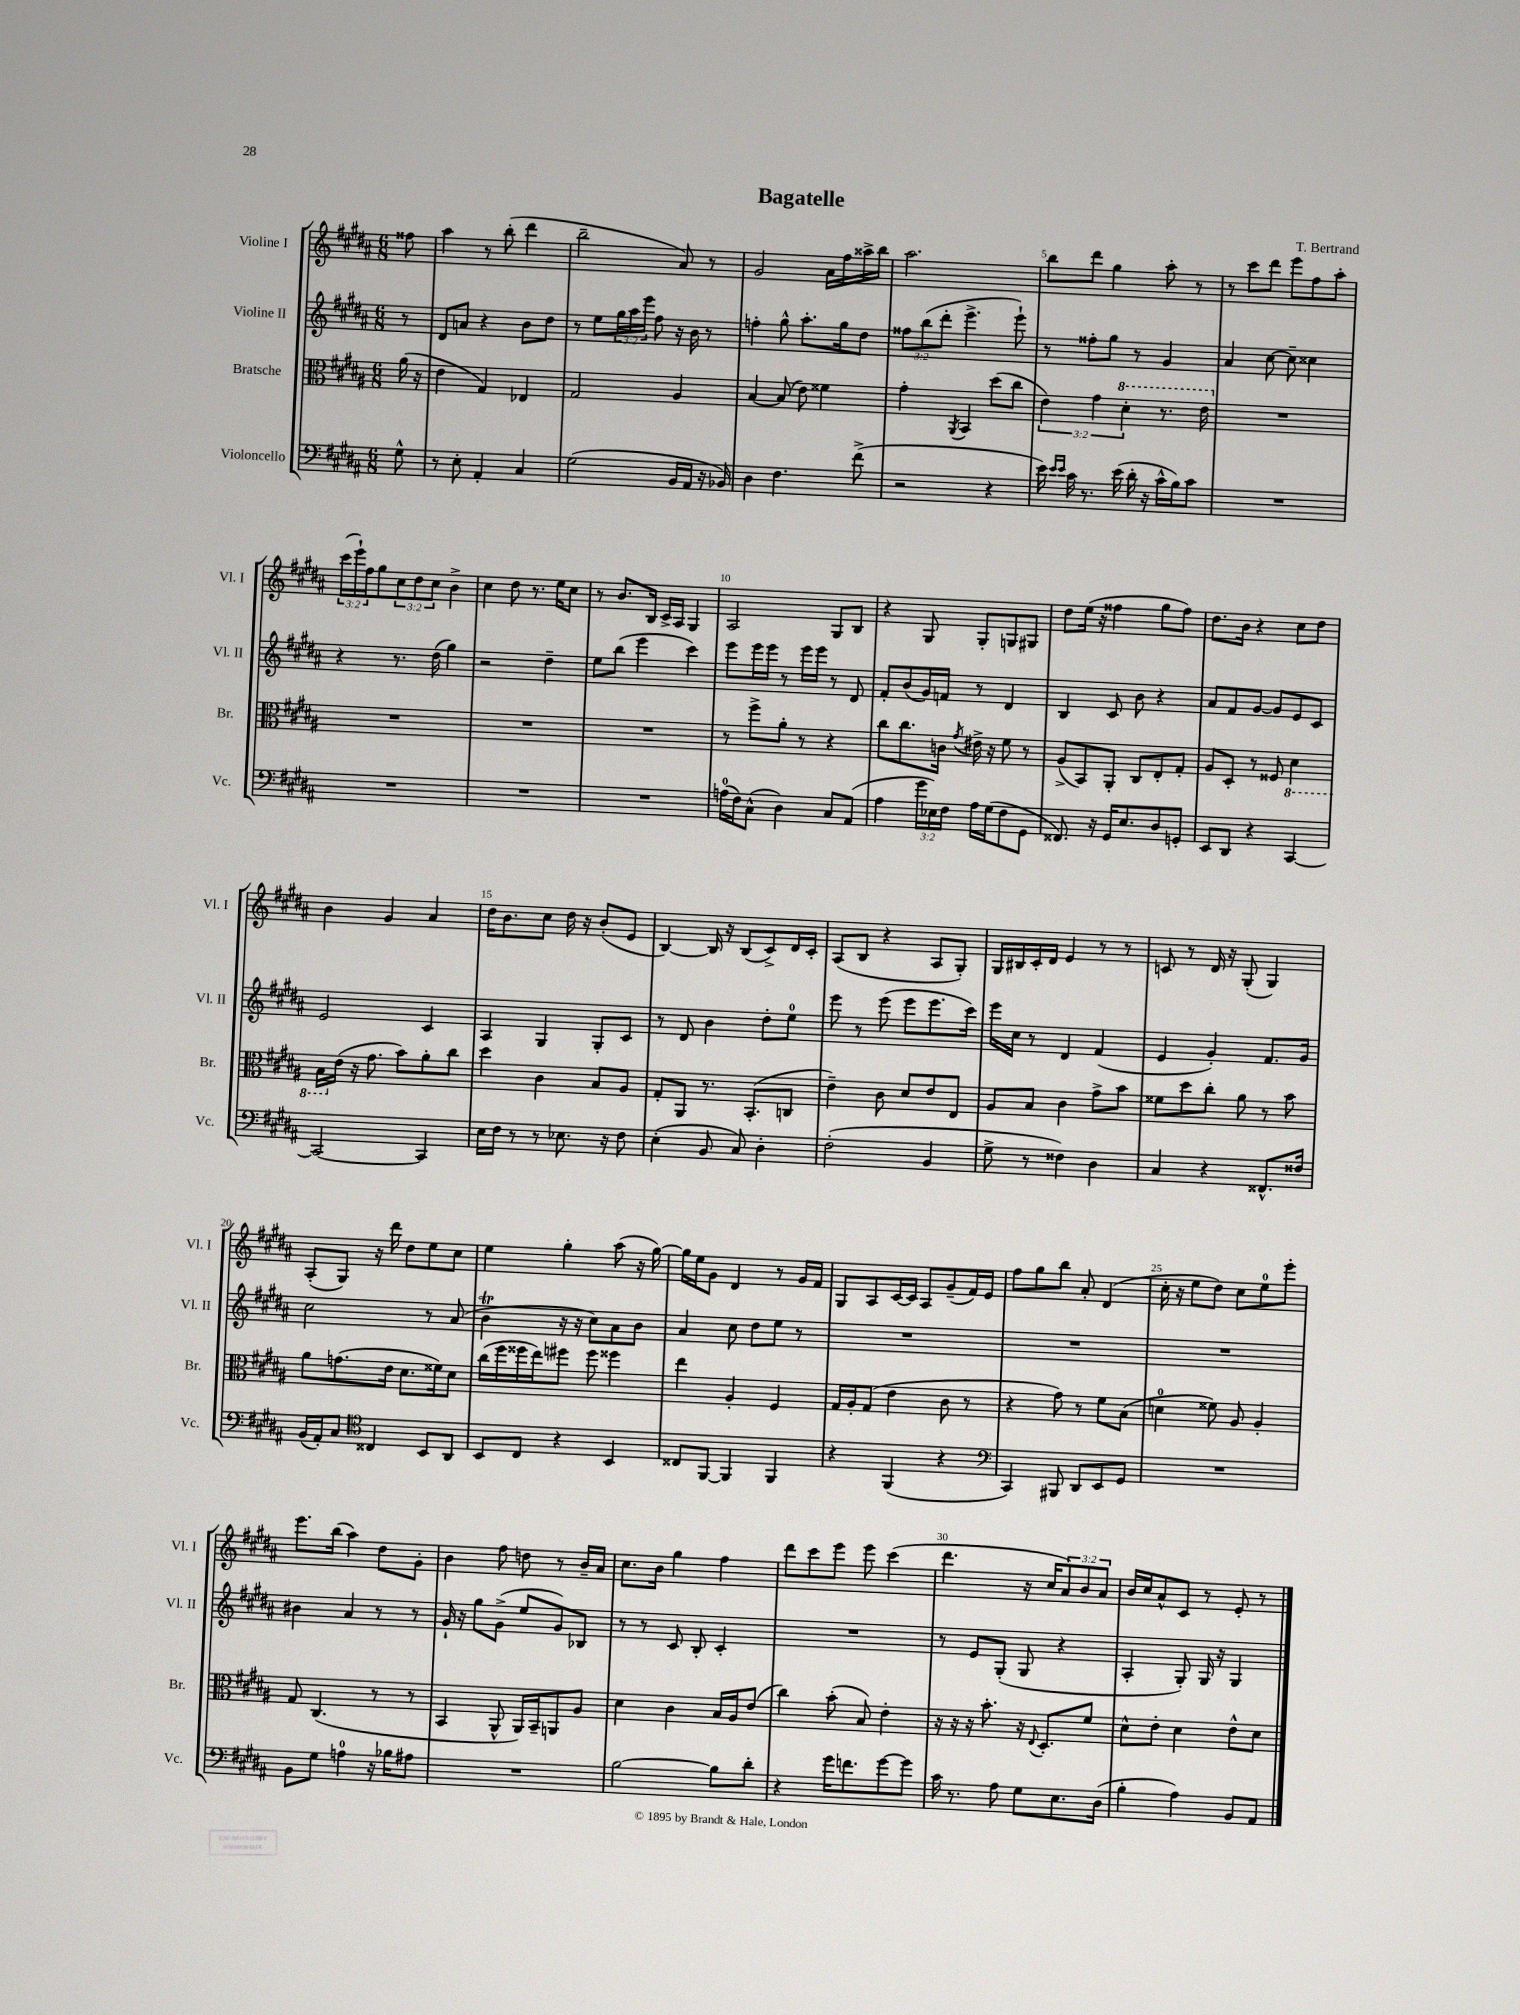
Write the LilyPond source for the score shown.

\header { title = "Bagatelle" composer = "T. Bertrand" }
<<
\new StaffGroup <<
\new Staff = "s0" \with { instrumentName = "Violine I" shortInstrumentName = "Vl. I" } {
    \clef treble \key b \major \numericTimeSignature \time 6/8 \override Staff.TupletNumber.text = #tuplet-number::calc-fraction-text \partial 8
    fisis''8 |
    ais''4 r8 b''8-.( dis'''4 |
    b''2-- ais'8) r8 |
    gis'2 ais'16 fis''16 aisis''16-> b''16 |
    ais''2. |
    b''8 dis'''8 gis''4 ais''8-. r8 |
    r8 cis'''8 dis'''8 e'''8 fis''8 ais''8-. |
    \tuplet 3/2 { cis'''16( e'''16-!) fis''16 } gis''8 \tuplet 3/2 { cis''8 dis''8 cis''8 } b'4-> |
    cis''4 dis''8 r8. e''16 cis''8 |
    r8 b'8. b16 cis'16-> ais16 gis4 |
    ais2 gis8 b8 |
    r4 gis8 gis8-. g8 gis8 |
    dis''8 e''16( r16 fisis''4 gis''8 fisis''8) |
    dis''8. b'16 r4 cis''8 dis''8 |
    b'4 gis'4 ais'4 |
    dis''16 b'8. cis''8 dis''16 r16 b'8-.( e'8 |
    b4~) b16 r16 b8( cis'8->) dis'16 cis'16-. |
    ais8( b8 r4 ais8 gis8-.) |
    gis16 bis16 cis'16-. dis'16 e'4 r8 r8 |
    c'8 r8 dis'16 r16 gis8-.( gis4) |
    ais8-.( gis8) r16 dis'''16 dis''8 e''8 cis''8 |
    e''4 gis''4-. ais''8( r16 gis''16~) |
    gis''16 e''16 gis'8 dis'4 r8 gis'16 fis'16 |
    gis8 ais8 cis'16~ cis'16 ais8 gis'8--( fis'16) e'16 |
    fis''8 gis''8 b''8 ais'8-. dis'4( |
    cis''16-. r16 e''8 dis''8) cis''8 e''8-0 e'''8-. |
    e'''8. b''16( ais''4) dis''8 gis'8-. |
    b'4 fis''8 d''8 r8 b'16-- ais'16 |
    cis''8. b'16 gis''4 fis''4 |
    dis'''8 cis'''8 e'''8 e'''8 cis'''4( |
    dis'''4. r16 cis''16 \tuplet 3/2 { ais'8) b'8 ais'8 } |
    b'16 cis''16 ais'8-^ cis'8 r8 e'8-. r8 \bar "|." |
}
\new Staff = "s1" \with { instrumentName = "Violine II" shortInstrumentName = "Vl. II" } {
    \clef treble \key b \major \numericTimeSignature \time 6/8 \override Staff.TupletNumber.text = #tuplet-number::calc-fraction-text \partial 8
    r8 |
    dis'8 a'8 r4 b'8 dis''8 |
    r8 e''8 \tuplet 3/2 { gis''16 ais''16 e'''16 } fis''8 r16 b'16 r8 |
    f''4-. gis''8-^ ais''8.-. gis''16 dis''8 |
    \tuplet 3/2 { fisis''8 b''8( dis'''8-. } e'''4.-> e'''8-!) |
    r8 fisis''8-. gis''8 r8 gis'4 |
    ais'4 cis''8~ cis''8-- cisis''4 |
    r4 r8. dis''16( gis''4) |
    r2 dis''4-- |
    e''8 b''8( e'''4 cis'''4) |
    e'''8 e'''16 e'''16 r8 e'''16 e'''16 r8 dis'8 |
    fis'8-. b'8( gis'16) f'16 r8 dis'4 |
    b4 cis'8 b'8 r4 |
    ais'8 fis'8 gis'8~ gis'8 e'8 cis'8 |
    e'2 cis'4 |
    ais4 gis4 gis8-. cis'8 |
    r8 dis'8 b'4 dis''8-. e''8-0 |
    e'''8 r8 e'''8( e'''8 e'''8. cis'''16) |
    e'''16 cis''16 r8 dis'4 fis'4( |
    e'4 gis'4-.) fis'8. gis'16 |
    cis''2 r8 ais'8( |
    b'4\trill r16 r16 cis''8) ais'8 b'8 |
    ais'4 cis''8 dis''8 e''8 r8 |
    R2. |
    R2. |
    R2. |
    bis'4 ais'4 r8 r8 |
    gis'16-! r16 gis''8 gis'8->( e''8 gis'8) bes8 |
    r8 r8 cis'8 b8-. cis'4-. |
    R2. |
    r8 e'8 gis8-.( gis8 r4 |
    ais4-. gis8-.) gis16 r16 gis4 \bar "|." |
}
\new Staff = "s2" \with { instrumentName = "Bratsche" shortInstrumentName = "Br." } {
    \clef alto \key b \major \numericTimeSignature \time 6/8 \override Staff.TupletNumber.text = #tuplet-number::calc-fraction-text \partial 8
    ais'16( r16 |
    e'4 gis4) ees4 |
    gis2 ais4 |
    b4~ b8( e'8) fisis'4 |
    gis'4-. \acciaccatura { ais,8 } b,4 dis''8( cis''8 |
    \tuplet 3/2 { e'4) gis'4 \ottava #1 dis''4-. } r8. e''16 \ottava #0 |
    R2. |
    R2. |
    R2. |
    R2. |
    r8 fis''8-> ais'8-. r8 r4 |
    cis''8 cis''8. c'16 \acciaccatura { gis'8 } eis'16-> r16 fis'8 r8 |
    ais8->( b,8) ais,8-. cis8 e8-. gis8-. |
    ais8 dis8-. r8 fisis8 \ottava #-1 dis4 |
    b,16 \ottava #0 e'16( r16 gis'8. b'8) ais'8-. cis''8 |
    dis''4 cis'4 b8 ais8 |
    gis8-. ais,8 r8. b,8.-.( c8 |
    e'4--) cis'8 dis'8 e'8 e8 |
    ais8 b8 cis'4 gis'8-> b'8 |
    fisis'8 dis''8 cis''8-. ais'8 r8 b'8 |
    ais'8 g'8.( e'16 dis'8. fisis'16) dis'8 |
    cis''16( fis''16 fisis''16 e''16) fis''8 fis''8 fisis''4 |
    e''4 ais4-. fis4 |
    gis16 ais16-. gis8( e'4 cis'8 r8 |
    r4 gis'8) r8 fis'8 b8( |
    d'4-0 fisis'8) ais8 ais4-. |
    gis8 cis4.( r8 r8 |
    b,4 ais,8-^ ais,16) b,16-- a,8 ais8 |
    dis'4 cis'4 b16 ais16 e'8( |
    cis''4) b'8-.( b8) e'4-. |
    r16 r16 r16 b'8.-. r16 \appoggiatura { e8 } dis8.-. fis'8 |
    dis'8-^ e'8-. dis'4 e'8-^ dis'8 \bar "|." |
}
\new Staff = "s3" \with { instrumentName = "Violoncello" shortInstrumentName = "Vc." } {
    \clef bass \key b \major \numericTimeSignature \time 6/8 \override Staff.TupletNumber.text = #tuplet-number::calc-fraction-text \partial 8
    gis8-^ |
    r8 e8-. ais,4-. cis4 |
    gis2( b,16 ais,16 r16 bes,16) |
    dis4 fis4. fis'8->( |
    r2 r4 |
    e'16) \grace { e'16 e'16 } cis'16 r8. e'16( dis'16-. r16 cis'16-^ b16) cis'8 |
    R2. |
    R2. |
    R2. |
    R2. |
    a16-0( fis16) cis8-^( dis4) cis8 ais,8( |
    ais4 \tuplet 3/2 { gis'16 ees16) fis16 } ais16 gis16( fis8 gis,8 |
    fisis,8.) r16 gis,16 e8. dis8 g,8-. |
    e,8 dis,8 r4 cis,4~ |
    cis,2~ cis,4 |
    e16 fis16 r8 r8 ees8. r16 fis8 |
    e4-.( b,8 cis8) dis4-. |
    fis2-.( b,4 |
    gis8-> r8 fisis4) dis4 |
    cis4 r4 fisis,8.-^ fisis16 |
    b,16( ais,16-.) cis8 \clef tenor cisis4 b,8 ais,8 |
    b,8 cis8 r4 b,4 |
    cisis8 fis,8~ fis,4 fis,4 |
    r4 fis,4( r4 |
    \clef bass cis,4) bis,,8 dis,8 e,8 gis,8 |
    R2. |
    b,8 gis8 a4-0 r16 bes16 ais8 |
    R2. |
    b2~ b8 dis'8-. |
    r4 gis'16 f'8. gis'8~ gis'8 |
    cis'16 r8. ais8 gis8 e8. dis16( |
    b4-. ais4) b,8 ais,8 \bar "|." |
}
>>
>>
\layout { \context { \Score \override BarNumber.break-visibility = ##(#f #t #t) barNumberVisibility = #(every-nth-bar-number-visible 5) } }
